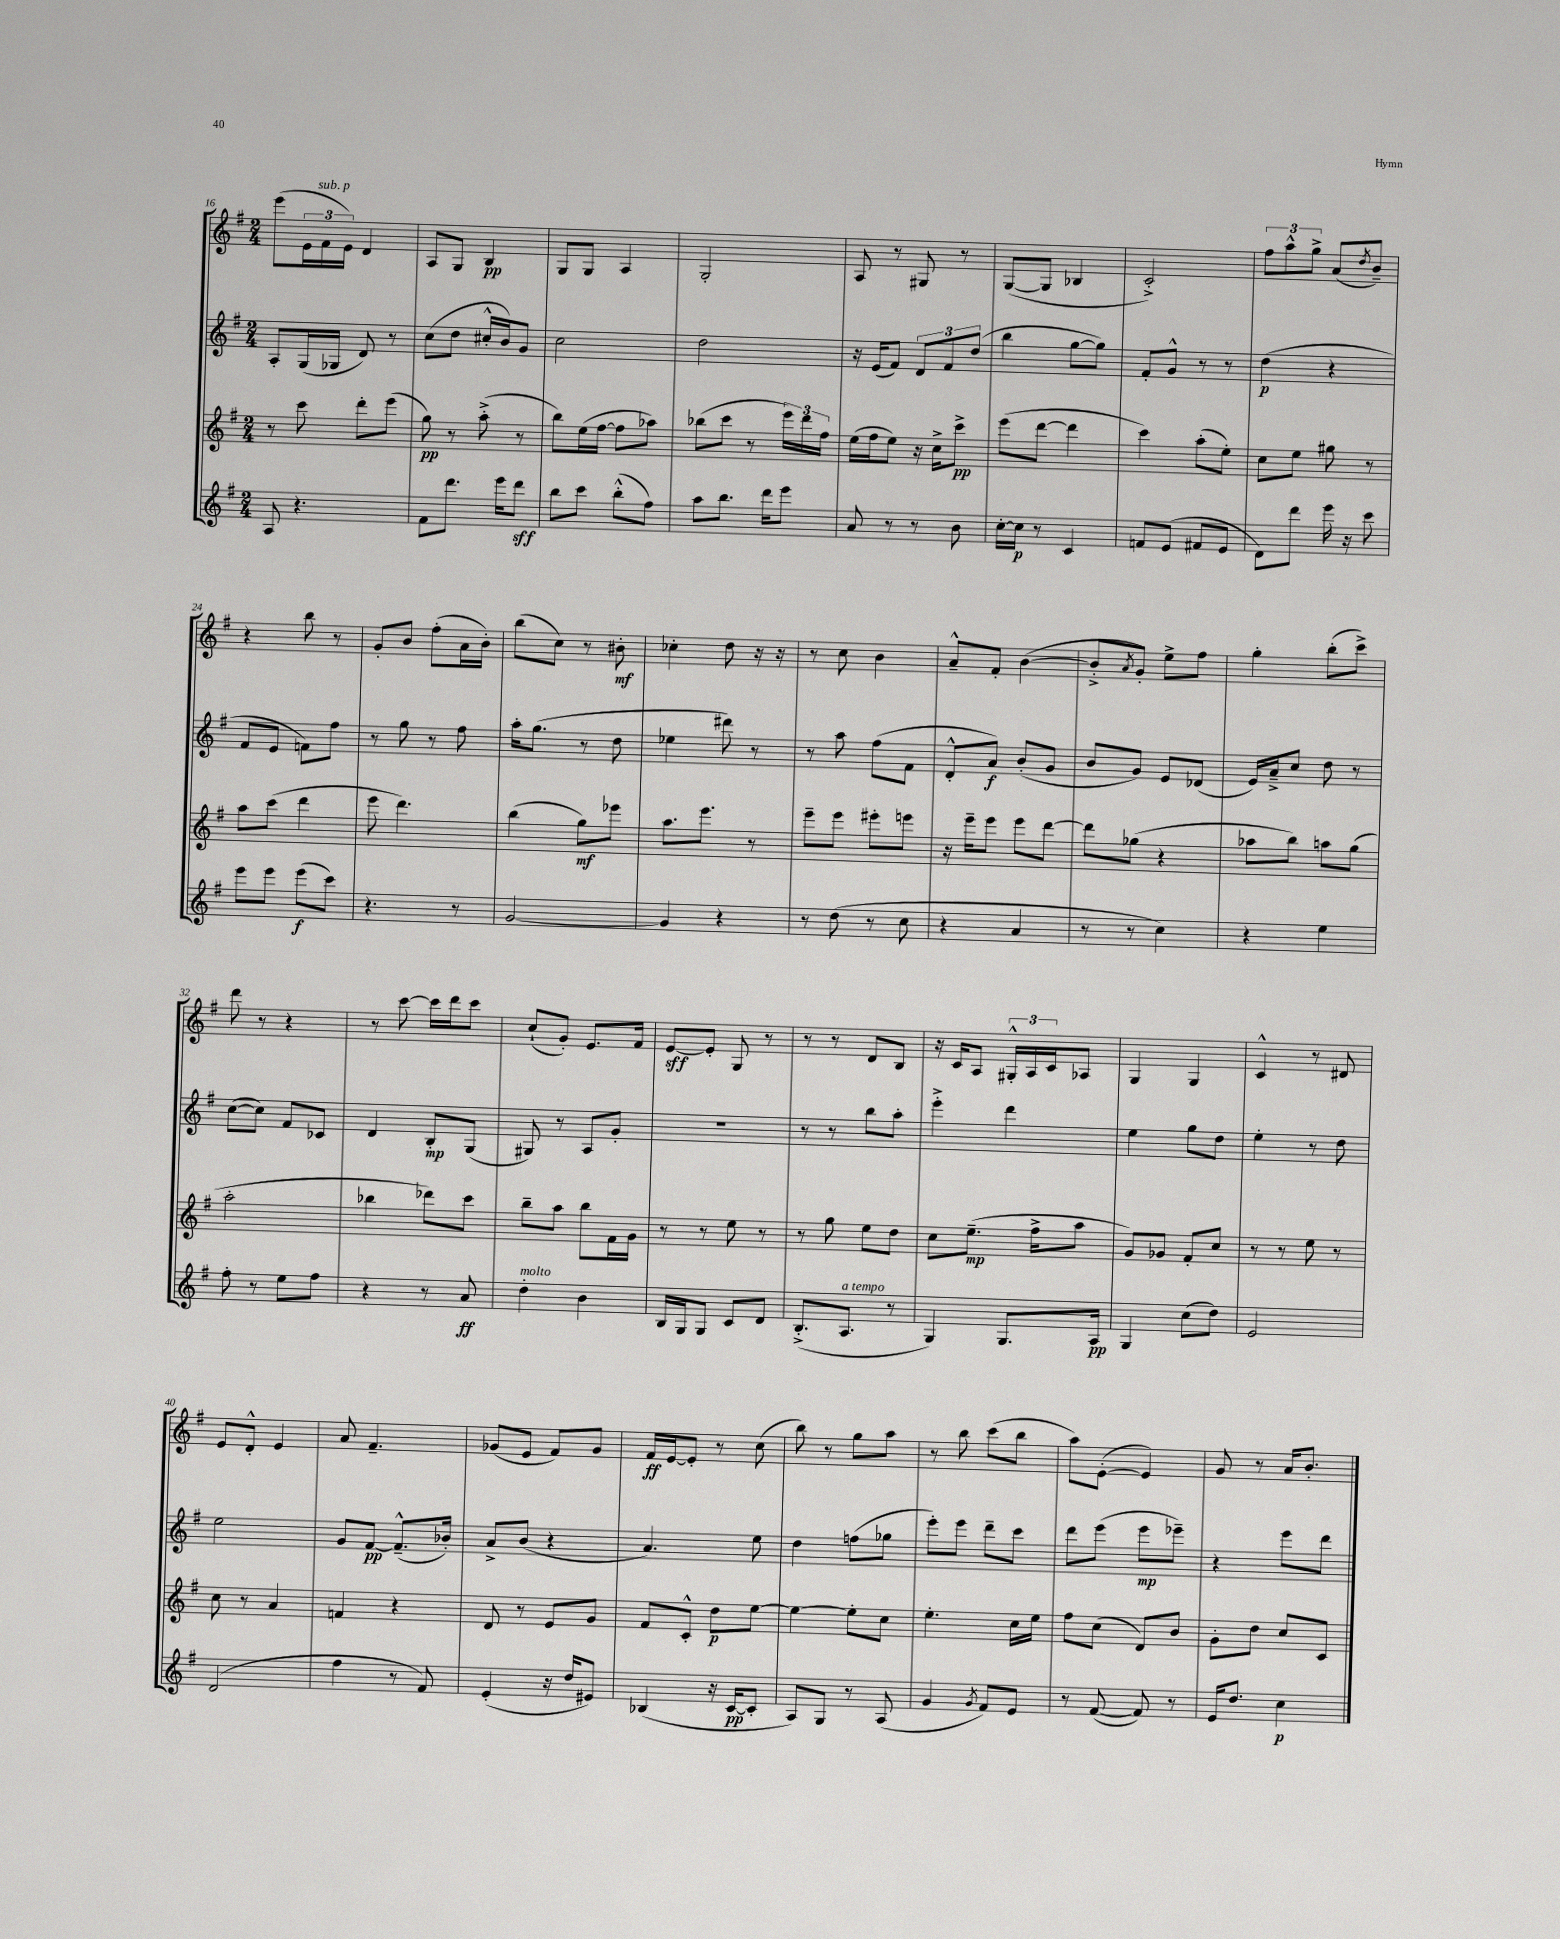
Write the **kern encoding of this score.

**kern	**kern	**kern	**kern
*staff4	*staff3	*staff2	*staff1
*clefG2	*clefG2	*clefG2	*clefG2
*k[f#]	*k[f#]	*k[f#]	*k[f#]
*M2/4	*M2/4	*M2/4	*M2/4
8A	8r	8A'	(8eee
4.r	8ccc	(16G	24e
.	.	.	24f#
.	.	16G-	.
.	.	.	24e)
.	8ddd'	8d)	4d
.	(8eee	8r	.
=	=	=	=
8f#	8gg)	(8cc	8A
8.ddd	8r	8dd	8G
.	(8aa'^	16cc#'^^	4B
16eee	.	16b)	.
8ddd	8r	8g	.
=	=	=	=
8bb	8bb)	2cc	8G
8ccc	(16ee	.	8G
.	[16ff#	.	.
(8bb'^^	8ff#]	.	4A
8ff#)	8aa-)	.	.
=	=	=	=
8aa	(8bb-	2dd	2G'
8.bb	8ccc	.	.
.	8r	.	.
16ddd	.	.	.
8eee	24eee)	.	.
.	24ddd	.	.
.	24ff#	.	.
=	=	=	=
8a	(16ee	16r	8A
.	16ff#	(16e	.
8r	8ee)	8f#)	8r
8r	16r	12d	8G#
.	16cc^	.	.
.	.	12f#	.
8b	8ccc^	.	8r
.	.	(12dd	.
=	=	=	=
[16cc'	(8eee	4bb	([8G
16cc]	.	.	.
8r	[8ddd	.	8G]
4c	4ddd]	[8gg	4B-
.	.	8gg])	.
=	=	=	=
8f	4ccc)	8f#'	2c'^)
(8e	.	8g^^	.
8f#	(8aa'	8r	.
8e	8ee')	8r	.
=	=	=	=
8d)	8cc	(4dd	12ff#
.	.	.	12aa^^
8ddd	8ee	.	.
.	.	.	12gg^
16eee	8gg#	4r	(8a
16r	.	.	.
.	.	.	8qdd
8ccc	8r	.	8b~)
=	=	=	=
8eee	8aa	8f#	4r
8eee	(8ccc	8e	.
(8eee	4ddd	8f)	8bb
8ccc)	.	8ff#	8r
=	=	=	=
4.r	8eee	8r	8g'
.	4.ddd)	8gg	8b
.	.	8r	(8ff#'
8r	.	8ff#	16a
.	.	.	16b')
=	=	=	=
[2g	(4bb	16aa'	(8bb
.	.	(8.gg	.
.	.	.	8cc)
.	8gg)	8r	8r
.	8eee-	8dd	8b#'
=	=	=	=
4g]	8.aa	4ee-	4cc-'
.	8.eee	.	.
4r	.	8ddd#)	8dd
.	8r	8r	16r
.	.	.	16r
=	=	=	=
8r	8eee~	8r	8r
(8dd	8eee	8aa	8cc
8r	8eee#'	(8ff#	4b
8cc	8eee	8f#	.
=	=	=	=
4r	16r	8d'^^	8a~^^
.	16eee~	.	.
.	8eee	8a)	8f#'
4a	8eee	(8b'	([4b
.	[8ddd	8g	.
=	=	=	=
8r	8ddd]	8b	8b'^]
.	.	.	8qa
8r	(8gg-	8g)	8g')
4cc)	4r	8e	8ee^
.	.	(8d-	8ff#
=	=	=	=
4r	8aa-	16e)	4gg'
.	.	16a~^	.
.	8bb)	8cc	.
4ee	8aa	8dd	(8bb'
.	(8gg	8r	8ccc^)
=	=	=	=
8ff#'	2aa'	([8cc	8ddd
8r	.	8cc])	8r
8ee	.	8f#	4r
8ff#	.	8c-	.
=	=	=	=
4r	4bb-	4d	8r
.	.	.	[8ccc
8r	8ddd-)	8B'	16ccc]
.	.	.	16ddd
8a	8ccc	(8G	8ccc
=	=	=	=
4dd'	8bb~	8G#)	(8cc`
.	8aa	8r	8g')
4b	8bb	8A	8.e
.	16f#	8g'	.
.	16g	.	16f#
=	=	=	=
16B	8r	2r	[8e
16G	.	.	.
8G	8r	.	8e']
8c	8ee	.	8G
8d	8r	.	8r
=	=	=	=
(8.B'^	8r	8r	8r
.	8gg	8r	8r
8.A	.	.	.
.	8ee	8bb	8d
8r	8dd	8aa'	8B
=	=	=	=
4G)	8cc	4eee'^	16r
.	.	.	16c
.	(8.ee~	.	8A
8.G	.	4ddd	24G#'^^
.	.	.	24A
.	16ff#^	.	.
.	.	.	24c
.	8aa	.	8A-
16A	.	.	.
=	=	=	=
4G	8g)	4ee	4G
.	8g-	.	.
(8cc	8f#'	8gg	4G
8dd)	8cc	8dd	.
=	=	=	=
2e	8r	4ee'	4c^^
.	8r	.	.
.	8ee	8r	8r
.	8r	8dd	8d#
=	=	=	=
(2d	8cc	2ee	8e
.	8r	.	8d'^^
.	4a	.	4e
=	=	=	=
4ff#	4f	8g	8a
.	.	[8f#	4.f#~
8r	4r	(8.f#~^^]	.
8f#)	.	.	.
.	.	16b-')	.
=	=	=	=
(4e'	8d	8a^	(8g-
.	8r	(8b	8e
16r	8e	4r	8f#)
16dd	.	.	.
8e#)	8g	.	8g-
=	=	=	=
(4B-	8f#	4.a)	16f#
.	.	.	[16e
.	8c'^^	.	8e']
16r	8dd	.	8r
[16c	.	.	.
8c']	[8ee	8ee	(8cc
=	=	=	=
8A)	4ee_	4dd	8bb)
8G	.	.	8r
8r	8ee']	(8ff	8gg
(8A	8cc	8gg-	8aa
=	=	=	=
4g	4.ee'	8eee')	8r
.	.	8eee	8bb
8qg	.	.	.
8f#)	.	8ddd~	(8ccc
8e	16cc	8ccc	8bb
.	16ee	.	.
=	=	=	=
8r	8ff#	8ddd	8aa)
([8f#	(8cc	(8eee	([8e'
8f#])	8d)	8eee	4e])
8r	8b	8eee-~)	.
=	=	=	=
16e	8g'	4r	8g
8.dd	.	.	.
.	8dd	.	8r
4cc	8cc	8eee	16a
.	.	.	8.b'
.	8c	8ddd	.
==	==	==	==
*-	*-	*-	*-
